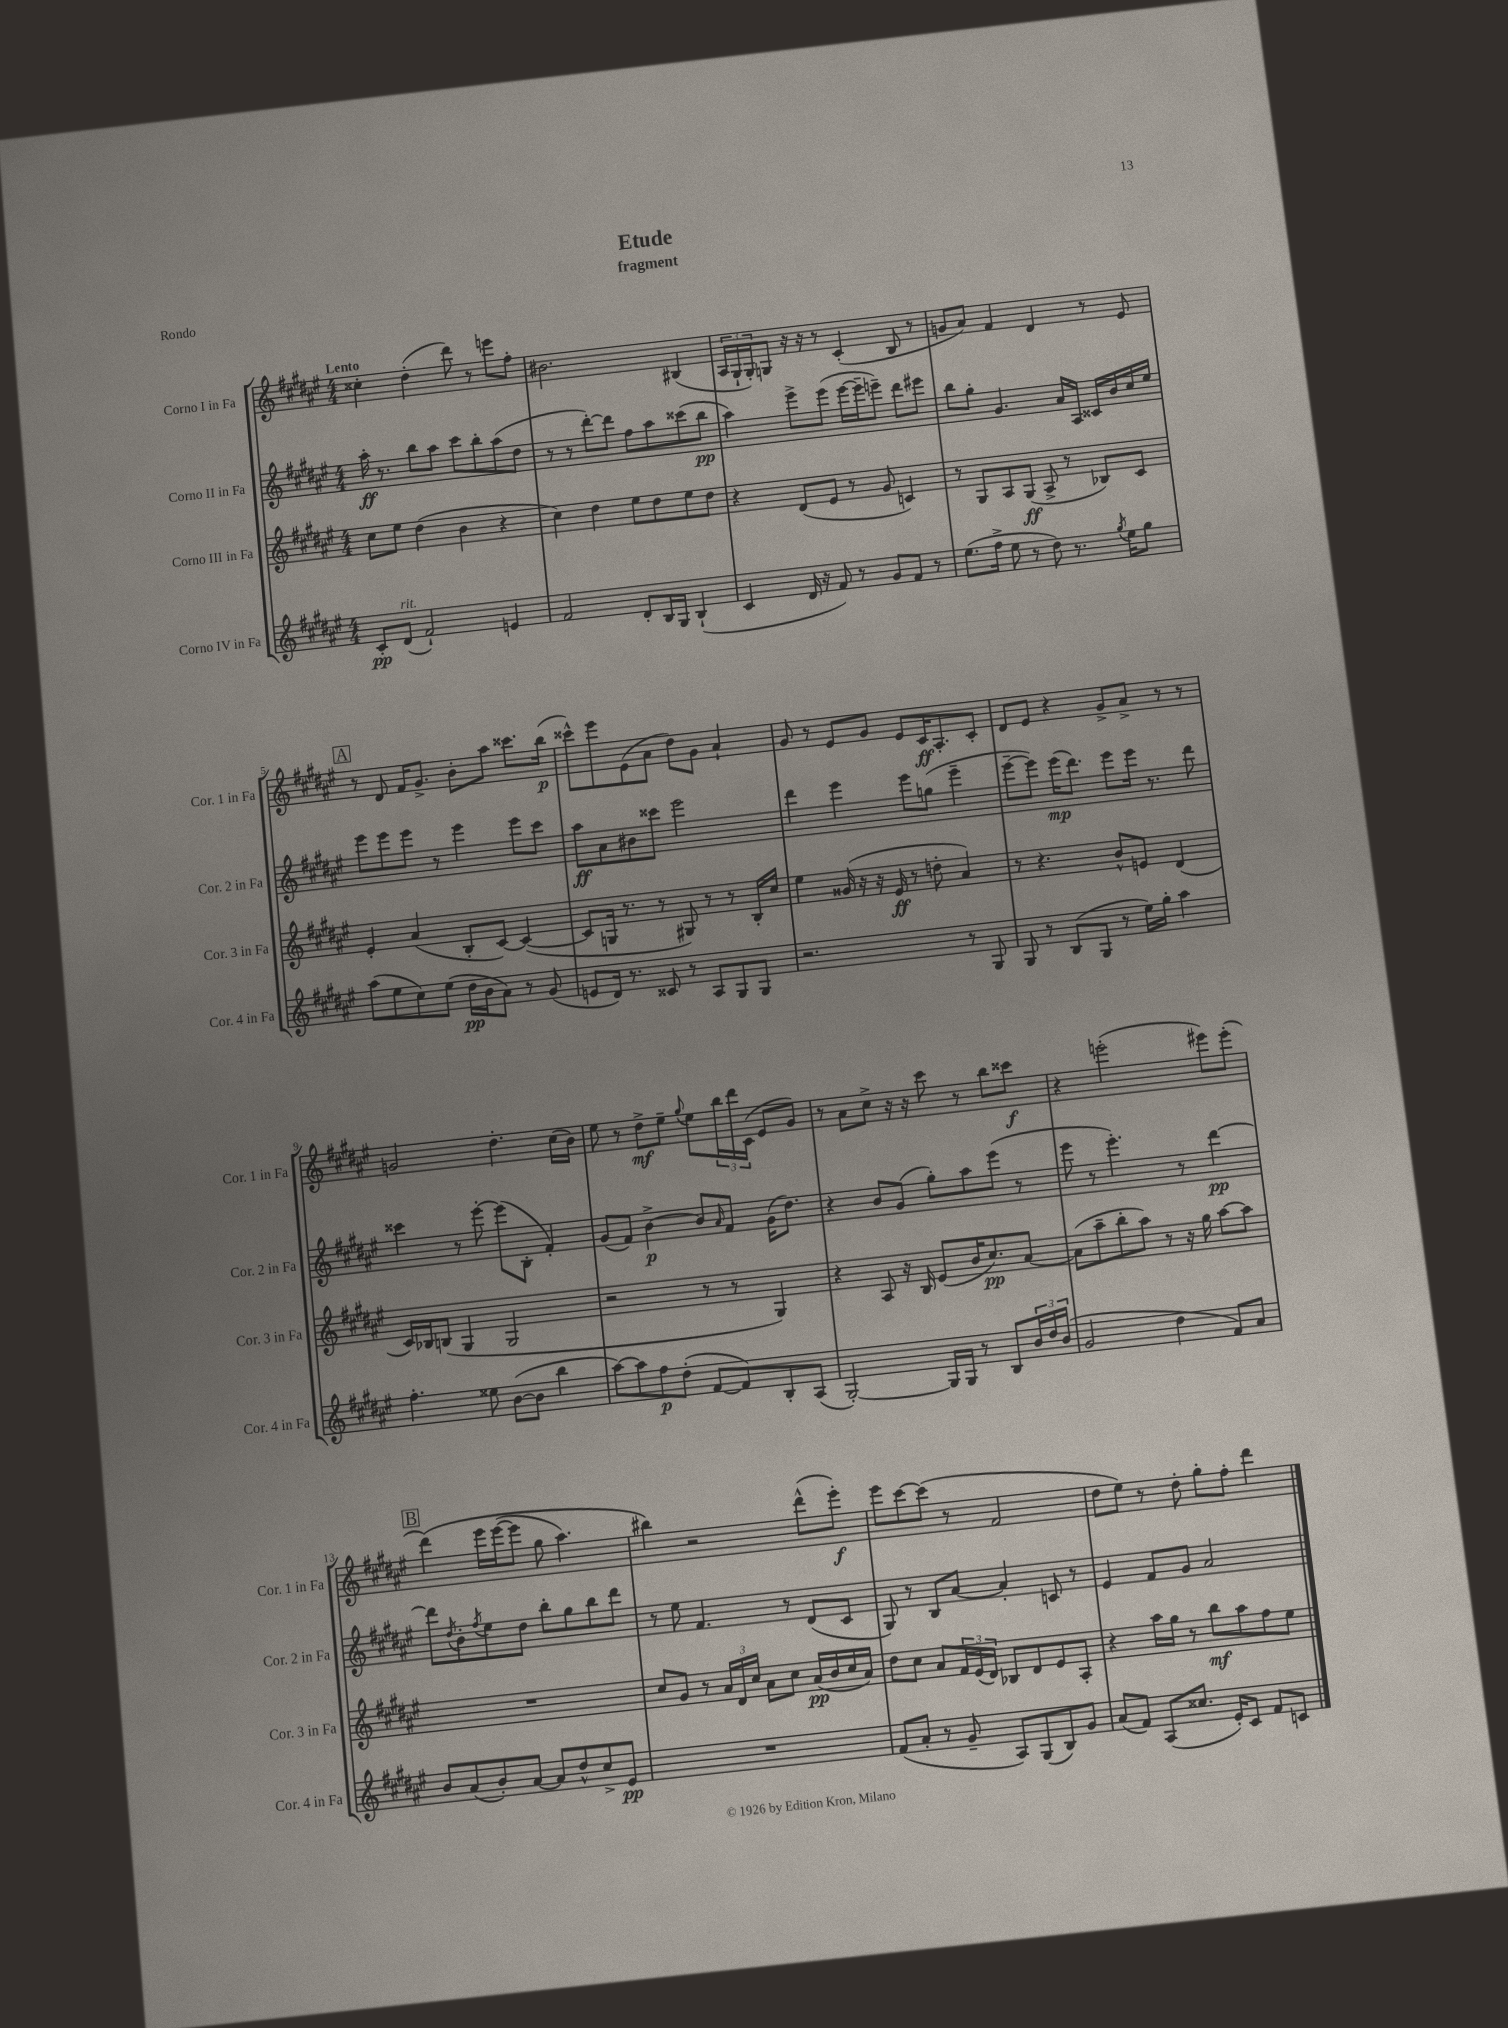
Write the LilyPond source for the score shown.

\header { title = "Etude" subtitle = "fragment" piece = "Rondo" }
<<
\new StaffGroup <<
\new Staff = "s0" \with { instrumentName = "Corno I in Fa" shortInstrumentName = "Cor. 1 in Fa" } {
    \clef treble \key fis \major \numericTimeSignature \time 4/4 \tempo "Lento"
    cisis''4-. dis''4-.( dis'''8) r8 e'''8 fis''8-. |
    bis'2. bis4( |
    \tuplet 3/2 { ais16 gis16-! gis16-.) } g8 r16 r16 r8 cis'4-.( b8 r8 |
    g'8 ais'8) fis'4 dis'4 r8 eis'8 |
    \mark \markup { \box "A" } r8 dis'8 fis'16 gis'8.-> b'8-. ais''8 cisis'''8. b''16\p( |
    cisis'''8-^) eis'''8 eis'8( ais'8 dis''8) gis'8 ais'4-! |
    gis'8 r8 eis'8 gis'8 eis'8 cis'16\ff ais8.-. cis'8-. |
    dis'8 eis'8 r4 gis'8-> ais'8-> r8 r8 |
    g'2 dis''4.-. cis''16( b'16) |
    eis''8 r8 dis''8->\mf eis''8-- \appoggiatura { gis''8 } eis''8 \tuplet 3/2 { b''16 dis'''16 cis'16( } eis'8 gis'8) |
    r8 ais'8 cis''8-> r16 r16 cis'''8 r8 b''8 cisis'''8\f |
    r4 e'''2-.( eis'''8) eis'''8-.( |
    \mark \markup { \box "B" } dis'''4)\( eis'''16 eis'''16~( eis'''8 gis''8 ais''4.) |
    bis''4\) r2 dis'''8-^( eis'''8-.\f) |
    eis'''8 cis'''8~ cis'''8( r8 fis'2 |
    dis''8 eis''8) r8 dis''8-. gis''8-. fis''8-. dis'''4 \bar "|." |
}
\new Staff = "s1" \with { instrumentName = "Corno II in Fa" shortInstrumentName = "Cor. 2 in Fa" } {
    \clef treble \key fis \major \numericTimeSignature \time 4/4
    ais''16-.\ff r8. b''8 ais''8 cis'''8 b''8-. ais''8( dis''8 |
    r8 r8 dis'''8~-.) dis'''8 fis''8 ais''8 cisis'''8( b''8\pp |
    ais''4) eis'''8-> eis'''8( eis'''16~ eis'''16-- e'''8--) dis'''8 eis'''8 |
    b''8 gis''8-. gis'4. ais'16 ais16 cisis'16 b'16 cis''16 eis''16 |
    \mark \markup { \box "A" } eis'''8 eis'''8 eis'''8 r8 eis'''4 eis'''8 cis'''8 |
    ais''8\ff ais'8 bis'8 cisis'''8 eis'''2 |
    dis'''4 eis'''4 eis'''8 g''8( eis'''4-- |
    eis'''8~-- eis'''8) eis'''16\mp( dis'''8.) eis'''8 eis'''16 r8. dis'''8 |
    cisis'''4 r8 eis'''8~-. eis'''8( b8-. fis'4-.) |
    gis'8( fis'8) b'4~->\p b'8 \grace { ais'16 } fis'8 gis'16( dis''8.) |
    r4 b'8 gis'8( gis''8-.) ais''8 eis'''8( r8 |
    eis'''8 r8 eis'''4.-.) r8 dis'''4~\pp |
    \mark \markup { \box "B" } dis'''8 \acciaccatura { dis''8 } b'8-. \acciaccatura { fis''8 } eis''8 dis''8 b''8-. gis''8 b''8 dis'''8 |
    r8 eis''8 fis'4. r8 dis'8( cis'8 |
    gis8) r8 b8 ais'8~ ais'4-. c'8 r8 |
    eis'4 fis'8 gis'8 ais'2 \bar "|." |
}
\new Staff = "s2" \with { instrumentName = "Corno III in Fa" shortInstrumentName = "Cor. 3 in Fa" } {
    \clef treble \key fis \major \numericTimeSignature \time 4/4
    cis''8 eis''8 dis''4( b'4 r4 |
    cis''4) dis''4 eis''8 dis''8 eis''8 dis''8 |
    r4 dis'8( eis'8 r8 gis'8 c'4) |
    r8 gis8 ais8 gis8\ff( ais8-> r8 bes8) cis'8 |
    \mark \markup { \box "A" } eis'4-. ais'4( b8-. cis'8~) cis'4~( |
    cis'8 g16 r8. r8 gis8) r8 r8 b16-. cis''16 |
    eis''4 gisis'16( r16 r16 eis'16\ff r8 d''8-. ais'4) |
    r8 r4. b'8-^ e'8 dis'4( |
    cis'16) bes16 b8( gis4 gis2 |
    r2 r8 r8 gis4) |
    r4 ais8 r16 b16 eis'8( b'16 cis''8.\pp) ais'8~ |
    ais'8( ais''8-- b''8-. ais''8) r8 r16 gis''16 ais''8~ ais''8 |
    \mark \markup { \box "B" } R1 |
    cis''8 gis'8 r8 \tuplet 3/2 { ais'16 dis'16 cis''16 } ais'8 cis''8 ais'16\pp( b'16 cis''16 ais'16) |
    dis''8 cis''8 ais'8 \tuplet 3/2 { fis'16 eis'16( dis'16) } bes8 dis'8 eis'8 ais8-. |
    r4 ais''16 gis''16 r8 b''8\mf ais''8 fis''8 eis''8 \bar "|." |
}
\new Staff = "s3" \with { instrumentName = "Corno IV in Fa" shortInstrumentName = "Cor. 4 in Fa" } {
    \clef treble \key fis \major \numericTimeSignature \time 4/4
    cis'8-.\pp dis'8^\markup { \italic "rit." }( fis'2-!) e'4 |
    fis'2 dis'8-. b16 gis16 b4-!( |
    cis'4 dis'16 r16 fis'8) r8 gis'8 fis'8 r8 |
    eis''8.( fis''16-> eis''8 r8 dis''8) r8. \acciaccatura { gis''8 } eis''16 gis''8 |
    \mark \markup { \box "A" } ais''8( eis''8 cis''8) eis''8( dis''16\pp b'16 ais'8) r8 gis'8( |
    e'8 dis'16) r8. cisis'8 r8 ais8 gis8 gis8 |
    r2. r8 gis8 |
    gis8 r8 b8( gis8 r8 eis''16) gis''16-. ais''4 |
    fis''4.-. eisis''8 b'8~( b'8 b''4 |
    ais''8~) ais''8 fis''8\p dis''8-.( fis'8~ fis'8) b8-. ais8( |
    gis2~-.) gis16 gis16 r8 b8 \tuplet 3/2 { b'16 dis''16 b'16( } |
    gis'2 dis''4 fis'8) ais'8 |
    \mark \markup { \box "B" } b'8 ais'8( b'8-.) ais'8~ ais'8 dis''8-^ cis''8-> eis'8\pp |
    R1 |
    fis'8( ais'8-. r8 gis'8-- ais8) gis8( b8) gis'8 |
    ais'8( fis'8) ais8( cisis''8. eis'16-.) cis'8 fis'8 c'8 \bar "|." |
}
>>
>>
